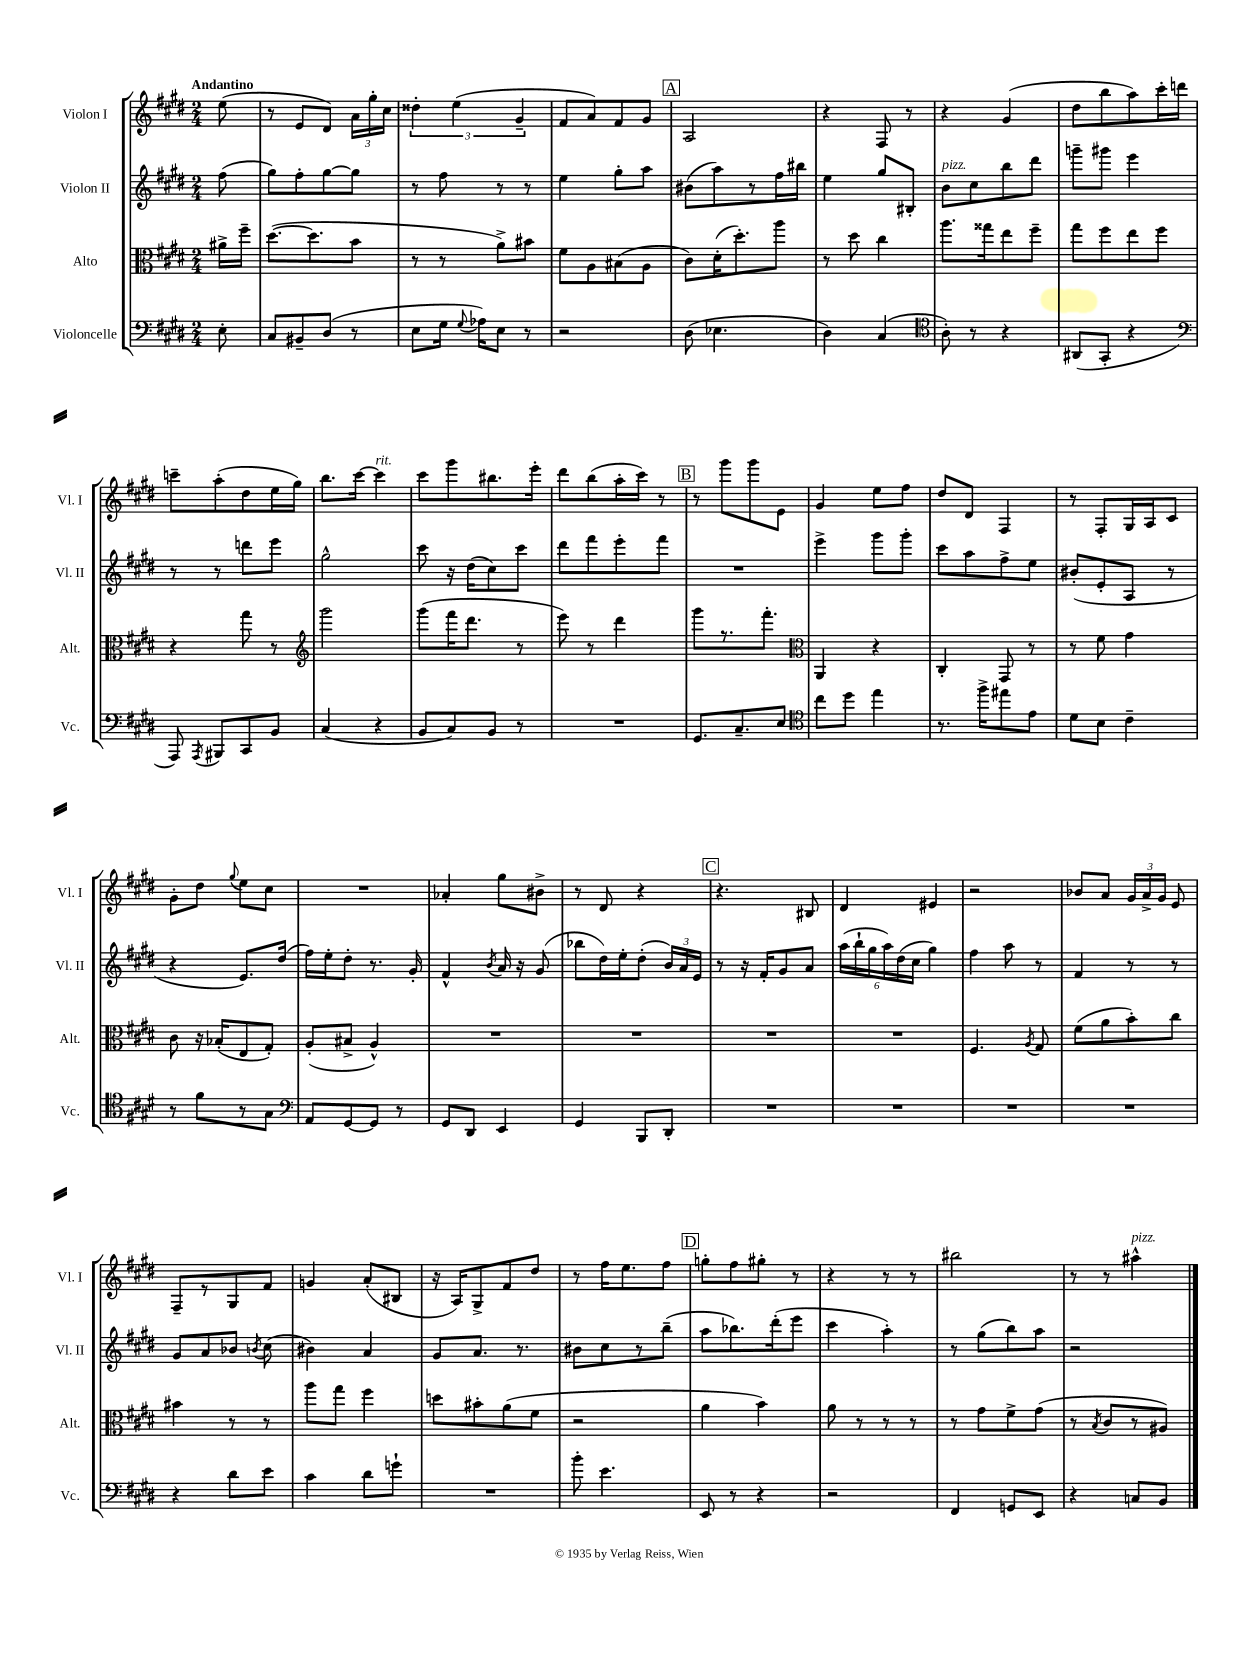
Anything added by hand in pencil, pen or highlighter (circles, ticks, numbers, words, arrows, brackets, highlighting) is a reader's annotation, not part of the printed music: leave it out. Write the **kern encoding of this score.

**kern	**kern	**kern	**kern
*part4	*part3	*part2	*part1
*staff4	*staff3	*staff2	*staff1
*I"Violoncelle	*I"Alto	*I"Violon II	*I"Violon I
*I'Vc.	*I'Alt.	*I'Vl. II	*I'Vl. I
*clefF4	*clefC3	*clefG2	*clefG2
*k[f#c#g#d#]	*k[f#c#g#d#]	*k[f#c#g#d#]	*k[f#c#g#d#]
*M2/4	*M2/4	*M2/4	*M2/4
=	=	=	=
!	!	!	!LO:TX:a:B:t=Andantino
8E'\	16a#X^\LL	(8ff#\	(8ee\
.	16ff#~\JJ	.	.
=1	=1	=1	=1
8C#/L	([8.dd#\L	8gg#\L)	8r
8BB#X~/	.	8ff#'\	8e/L
.	8.dd#\]	.	.
(8D#/J	.	[8gg#\	8d#/J)
8r	8b\J	8gg#\J]	24a\LL
.	.	.	24gg#'\
.	.	.	24cc#\JJ
=2	=2	=2	=2
8E\L	8r	8r	6dd##X'\
16G#\Jk	8r	8ff#\	.
.	.	.	(6ee\
8qqG#/	.	.	.
16A-X\KL)	.	.	.
8E\J	8a^\L)	8r	.
.	.	.	6g#~/
8r	8b#X\J	8r	.
=3	=3	=3	=3
2r	8f#\L	4ee\	8f#/L
.	8A\	.	8a/)
.	(8B#X\	8gg#'\L	8f#/
.	8A\J	8aa\J	8g#/J
!!LO:REH:place=s1:t=A
=4	=4	=4	=4
(8D#\	8c#\L)	(8b#X\L	2A/
4.E-X\	(16d#'\K	8aa\)	.
.	8.dd#'\)	.	.
.	.	8r	.
.	8aa\J	16ff#\L	.
.	.	16bb#X\JJ	.
=5	=5	=5	=5
4D#\)	8r	4ee\	4r
.	8dd#\	.	.
(4C#/	4cc#\	8gg#/L	8F#/
.	.	8B#X'/J	8r
=6	=6	=6	=6
*clefC4	*	*	*
!	!	!LO:TX:a:i:t=pizz.	!
8A'\)	8.aa\L	8b\L	4r
8r	.	8cc#\	.
.	16gg##X\k	.	.
4r	8ee\	8bb\	(4g#/
.	8ff#~\J	8ddd#\J	.
=7	=7	=7	=7
(8AA#X/L	8gg#\L	8gggn~\L	8dd#\L
8GG#'/J	8ff#\	8ggg#X\J	8bb\
4r	8ee\	4eee\	8aa\)
.	8ff#\J	.	16ccc#'\L
.	.	.	16dddn\JJ
!!LO:LB:g=z
=8	=8	=8	=8
*clefF4	*	*	*
8AAA/)	4r	8r	8cccn~\L
8qAAA/	.	.	.
8BBB#X/L	.	8r	(8aa'\
8CC#/	8gg#\	8dddn\L	8dd#\
8BB/J	8r	8eee\J	16ee\L
.	.	.	16gg#\JJ)
=9	=9	=9	=9
*	*clefG2	*	*
(4C#/	2ggg#\	2gg#^^\	8.bb\L
.	.	.	[16ccc#\Jk
!	!	!	!LO:TX:a:i:t=rit.
4r	.	.	4ccc#\]
=10	=10	=10	=10
8BB/L	(8ggg#\L	8ccc#\	8ccc#\L
8C#/)	16fff#\K	16r	8ggg#\
.	8.ddd#\J	(16dd#\KL	.
8BB/J	.	8cc#\)	8.bb#X\
8r	8r	8ccc#\J	.
.	.	.	16eee'\Jk
=11	=11	=11	=11
2r	8eee\)	8ddd#\L	8ddd#\L
.	8r	8fff#\	(8bb\
.	4ddd#\	8eee'\	16aa'\L
.	.	.	16ccc#\JJ)
.	.	8fff#\J	8r
!!LO:REH:place=s1:t=B
=12	=12	=12	=12
8.GG#/L	8ggg#\L	2r	8r
.	8.r	.	8ggg#\L
8.C#~/	.	.	.
.	.	.	8ggg#\
.	8.fff#'\J	.	.
8E/J	.	.	8e\J
=13	=13	=13	=13
*clefC4	*clefC3	*	*
8cc#\L	4AA/	4eee^\	4g#/
8dd#\J	.	.	.
4ee\	4r	8ggg#\L	8ee\L
.	.	8ggg#'\J	8ff#\J
=14	=14	=14	=14
8.r	4C#'/	8ccc#\L	8dd#/L
.	.	8aa\	8d#/J
16ff#^\KL	.	.	.
8ee#X\	8GG#/	8ff#^\	4F#/
8e\J	8r	8ee\J	.
=15	=15	=15	=15
8d#\L	8r	(8b#X'/L	8r
8B\J	8f#\	8e'/	8F#'/L
4c#~\	4g#\	8A/J	16G#/L
.	.	.	16A/J
.	.	8r	8c#/J
!!LO:LB:g=z
=16	=16	=16	=16
8r	8c#\	4r	8g#'\L
8f#\L	16r	.	8dd#\J
.	(16B-X'/KL	.	.
.	.	.	8qqgg#/
8r	8E/	8.e/L)	8ee\L
8G#\J	8G#'/J)	.	8cc#\J
.	.	(16dd#/Jk	.
=17	=17	=17	=17
*clefF4	*	*	*
8AA/L	(8A'/L	16ff#\LL)	2r
.	.	16ee'\J	.
[8GG#/	8B#X^/J	8dd#'\J	.
8GG#/J]	4A^^/)	8.r	.
8r	.	.	.
.	.	16g#'/	.
=18	=18	=18	=18
8GG#/L	2r	4f#^^/	4a-X'/
8DD#/J	.	.	.
.	.	8qb/	.
4EE/	.	16a/	8gg#\L
.	.	16r	.
.	.	(8g#/	8b#X^\J
=19	=19	=19	=19
4GG#/	2r	8bb-X\L	8r
.	.	16dd#\L)	8d#/
.	.	16ee'\J	.
8BBB/L	.	(8dd#'\J	4r
8DD#'/J	.	24b/LL)	.
.	.	24a/	.
.	.	24e/JJ	.
!!LO:REH:place=s1:t=C
=20	=20	=20	=20
2r	2r	8r	4.r
.	.	16r	.
.	.	16f#'/KL	.
.	.	8g#/	.
.	.	8a/J	8B#X/
=21	=21	=21	=21
2r	2r	(24aa\LL	4d#/
.	.	24bb`\	.
.	.	24gg#\	.
.	.	24aa\)	.
.	.	(24dd#\	.
.	.	24cc#\JJ	.
.	.	4gg#\)	4e#X/
=22	=22	=22	=22
2r	4.F#/	4ff#\	2r
.	.	8aa\	.
.	8qA/	.	.
.	8G#/	8r	.
=23	=23	=23	=23
2r	(8f#\L	4f#/	8b-X/L
.	8a\	.	8a/J
.	8b'\)	8r	24g#/LL
.	.	.	24a^/
.	.	.	24g#/JJ
.	8cc#\J	8r	8e/
!!LO:LB:g=z
=24	=24	=24	=24
4r	4b#X\	8g#/L	8F#~/L
.	.	8a/	8r
8d#\L	8r	8b-X/J	8G#/
.	.	8qbn/	.
8e\J	8r	(8cc#\	8f#/J
=25	=25	=25	=25
4c#\	8aa\L	4b#X\)	4gn/
.	8gg#\J	.	.
8d#\L	4ff#\	4a/	(8a'/L
8gn`\J	.	.	8B#X/J
=26	=26	=26	=26
2r	8ddn\L	8g#/L	16r
.	.	.	16A/KL)
.	8b#X'\	8.a/J	8G#^/
.	(8a\	.	8f#/
.	.	8.r	.
.	8f#\J	.	8dd#/J
=27	=27	=27	=27
8b'\	2r	8b#X\L	8r
4.e\	.	8cc#\	16ff#\KL
.	.	.	8.ee\
.	.	8r	.
.	.	(8bb~\J	8ff#\J
!!LO:REH:place=s1:t=D
=28	=28	=28	=28
8EE/	4a\	8aa\L	8ggn'\L
8r	.	8.bb-X\)	8ff#\
4r	4b\)	.	8gg#X'\J
.	.	(16ddd#'\k	.
.	.	8eee\J	8r
=29	=29	=29	=29
2r	8a\	4ccc#\	4r
.	8r	.	.
.	8r	4aa'\)	8r
.	8r	.	8r
=30	=30	=30	=30
4FF#/	8r	8r	2bb#X\
.	8g#\L	(8gg#\L	.
8GGn/L	8f#^\	8bb\)	.
8EE/J	(8g#\J	8aa\J	.
=31	=31	=31	=31
4r	8r	2r	8r
.	8qB/	.	.
.	8c#/L	.	8r
!	!	!	!LO:TX:a:i:t=pizz.
8Cn/L	8r	.	4aa#X^^\
8BB/J	8A#X/J)	.	.
==	==	==	==
*-	*-	*-	*-
